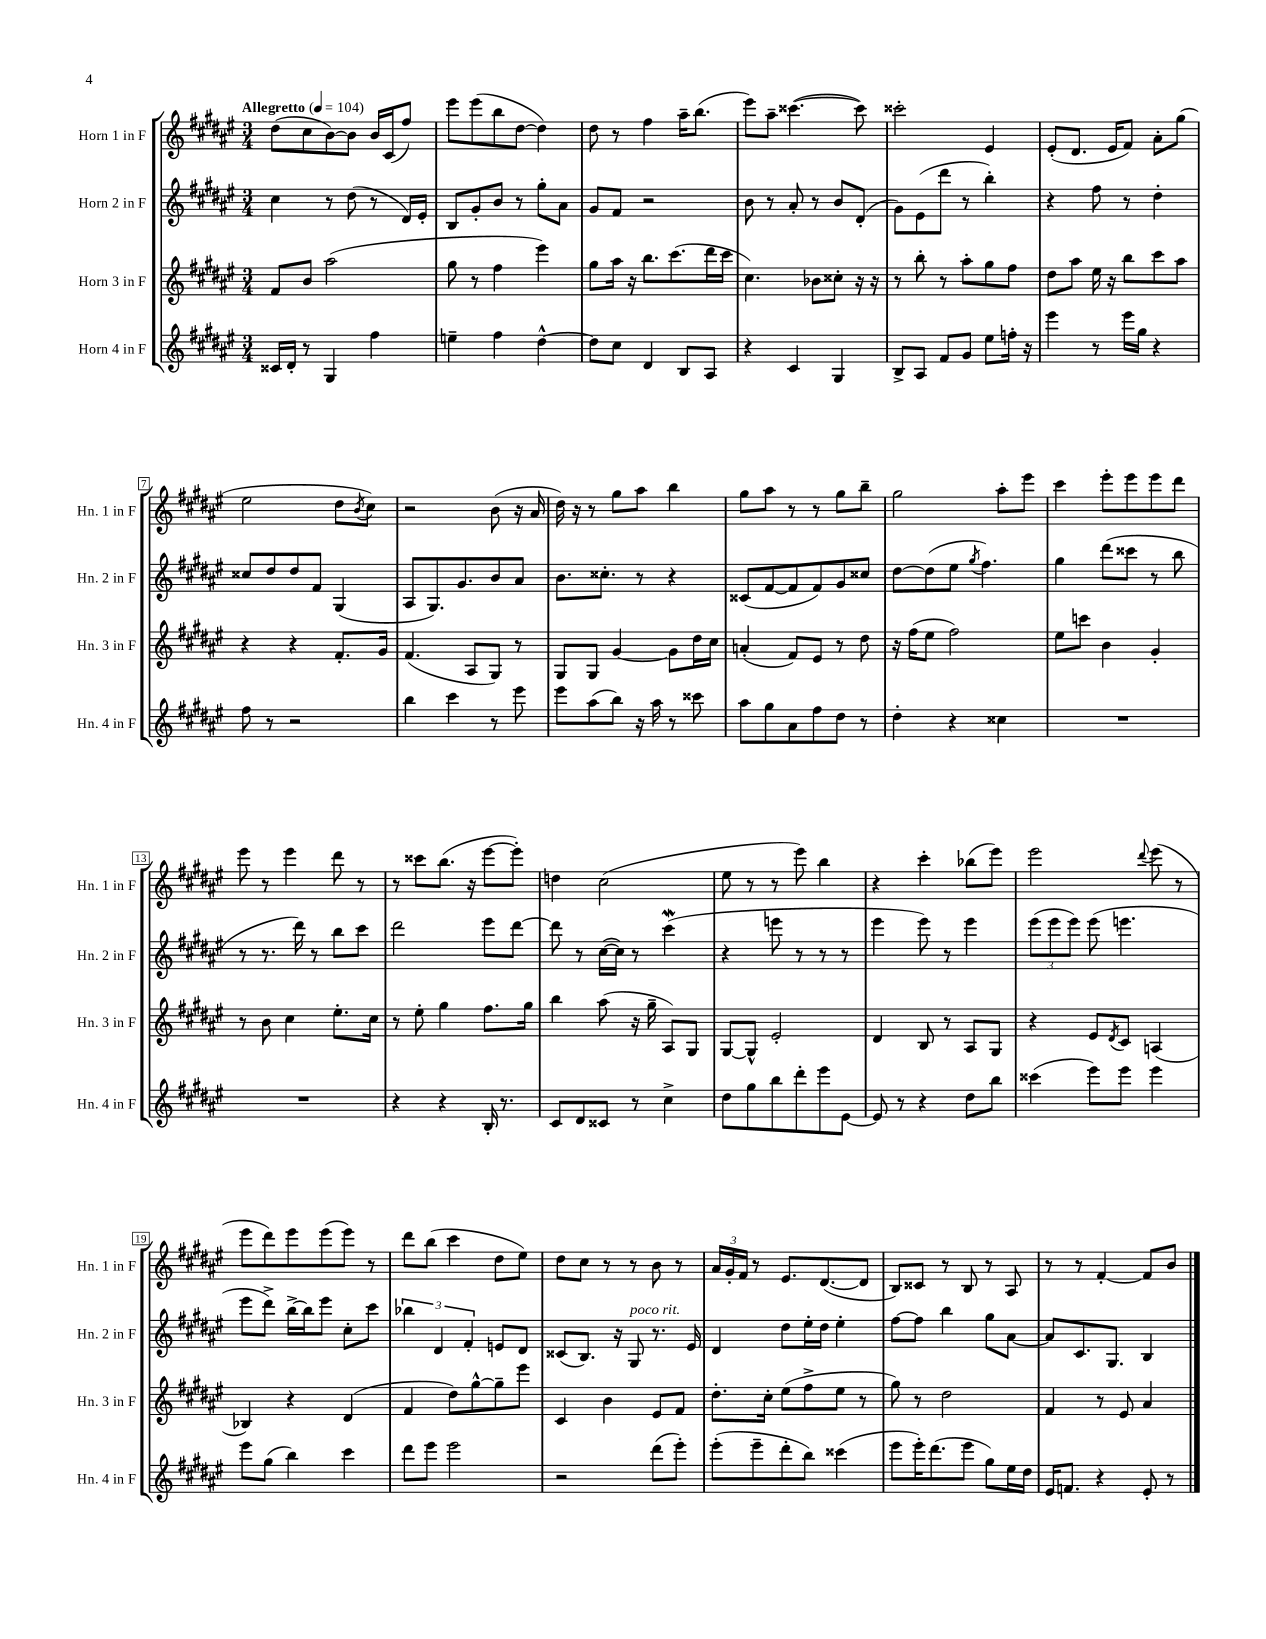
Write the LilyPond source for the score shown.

<<
\new StaffGroup <<
\new Staff = "s0" \with { instrumentName = "Horn 1 in F" shortInstrumentName = "Hn. 1 in F" } {
    \clef treble \key fis \major \numericTimeSignature \time 3/4 \tempo "Allegretto" 4 = 104
    dis''8( cis''8 b'8~) b'8 b'16 cis'16( fis''8) |
    eis'''8 eis'''8( b''8 dis''8~ dis''4) |
    dis''8 r8 fis''4 ais''16-- b''8.( |
    eis'''8) ais''8-- cisis'''4.~( cisis'''8) |
    cisis'''2-. eis'4 |
    eis'8-.( dis'8. eis'16 fis'8) ais'8-. gis''8( |
    eis''2 dis''8 \acciaccatura { b'8 } cis''8) |
    r2 b'8( r16 ais'16 |
    dis''16) r16 r8 gis''8 ais''8 b''4 |
    gis''8 ais''8 r8 r8 gis''8 b''8-- |
    gis''2 ais''8-. eis'''8 |
    cis'''4 eis'''8-. eis'''8 eis'''8 dis'''8 |
    eis'''8 r8 eis'''4 dis'''8 r8 |
    r8 cisis'''8 b''8.( r16 eis'''8~ eis'''8-.) |
    d''4 cis''2( |
    eis''8 r8 r8 eis'''8) b''4 |
    r4 cis'''4-. bes''8( eis'''8) |
    eis'''2 \appoggiatura { dis'''8 } eis'''8( r8 |
    eis'''8 dis'''8) eis'''8 eis'''8( eis'''8) r8 |
    dis'''8 b''8( cis'''4 dis''8 eis''8) |
    dis''8 cis''8 r8 r8 b'8 r8 |
    \tuplet 3/2 { ais'16 gis'16-. fis'16 } r8 eis'8. dis'8.~( dis'8 |
    b8) cisis'8 r8 b8 r8 ais8 |
    r8 r8 fis'4~-. fis'8 b'8 \bar "|." |
}
\new Staff = "s1" \with { instrumentName = "Horn 2 in F" shortInstrumentName = "Hn. 2 in F" } {
    \clef treble \key fis \major \numericTimeSignature \time 3/4
    cis''4 r8 dis''8( r8 dis'16) eis'16-. |
    b8 gis'8-. b'8 r8 gis''8-. ais'8 |
    gis'8 fis'8 r2 |
    b'8 r8 ais'8-. r8 b'8 dis'8-.( |
    gis'8) eis'8( dis'''8 r8 b''4-.) |
    r4 fis''8 r8 dis''4-. |
    cisis''8 dis''8 dis''8 fis'8 gis4( |
    ais8 gis8.) gis'8. b'8 ais'8 |
    b'8. cisis''8.-. r8 r4 |
    cisis'8( fis'8~ fis'8 fis'8) gis'8 cisis''8 |
    dis''8~ dis''8( eis''8 \acciaccatura { gis''8 } fis''4.) |
    gis''4 dis'''8( cisis'''8 r8 b''8 |
    r8 r8. dis'''16) r8 b''8 cis'''8 |
    dis'''2 eis'''8 dis'''8~ |
    dis'''8 r8 cis''16~( cis''16) r8 cis'''4\mordent( |
    r4 e'''8 r8 r8 r8 |
    eis'''4 eis'''8) r8 eis'''4 |
    \tuplet 3/2 { eis'''8( eis'''8 eis'''8) } eis'''8( e'''4. |
    eis'''8 dis'''8->) b''16~-> b''16 eis'''8 cis''8-. cis'''8 |
    \tuplet 3/2 { bes''4 dis'4 fis'4-. } e'8 dis'8 |
    cisis'8( b8.) r16 gis8^\markup { \italic "poco rit." } r8. eis'16 |
    dis'4 dis''8 eis''16-. dis''16 eis''4-. |
    fis''8~ fis''8 b''4 gis''8 ais'8~ |
    ais'8 cis'8. gis8. b4 \bar "|." |
}
\new Staff = "s2" \with { instrumentName = "Horn 3 in F" shortInstrumentName = "Hn. 3 in F" } {
    \clef treble \key fis \major \numericTimeSignature \time 3/4
    fis'8 b'8 ais''2( |
    gis''8 r8 fis''4 eis'''4) |
    gis''8 ais''16 r16 b''8. cis'''8.( dis'''16 cis'''16 |
    cis''4.) bes'8 cisis''8-. r16 r16 |
    r8 b''8-. r8 ais''8-. gis''8 fis''8 |
    dis''8 ais''8 eis''16 r16 b''8 cis'''8 ais''8 |
    r4 r4 fis'8.-. gis'16 |
    fis'4.( ais8 gis8) r8 |
    gis8 gis8 gis'4~ gis'8 dis''16 cis''16 |
    a'4-.( fis'8) eis'8 r8 dis''8 |
    r16 fis''16( eis''8 fis''2) |
    eis''8 c'''8 b'4 gis'4-. |
    r8 b'8 cis''4 eis''8.-. cis''16 |
    r8 eis''8-. gis''4 fis''8. gis''16 |
    b''4 ais''8( r16 gis''16-- ais8) gis8 |
    gis8~ gis8-^ eis'2-. |
    dis'4 b8 r8 ais8 gis8 |
    r4 eis'8 \acciaccatura { dis'8 } cis'8 a4( |
    bes4) r4 dis'4( |
    fis'4 dis''8) gis''8~-^ gis''8-- eis'''8 |
    cis'4 b'4 eis'8 fis'8 |
    dis''8.-. cis''16-. eis''8( fis''8-> eis''8 r8 |
    gis''8) r8 dis''2 |
    fis'4 r8 eis'8 ais'4 \bar "|." |
}
\new Staff = "s3" \with { instrumentName = "Horn 4 in F" shortInstrumentName = "Hn. 4 in F" } {
    \clef treble \key fis \major \numericTimeSignature \time 3/4
    cisis'16 dis'16-. r8 gis4 fis''4 |
    e''4-- fis''4 dis''4~-^ |
    dis''8 cis''8 dis'4 b8 ais8 |
    r4 cis'4 gis4 |
    b8-> ais8 fis'8 gis'8 eis''8 f''16-. r16 |
    eis'''4 r8 eis'''16 gis''16 r4 |
    fis''8 r8 r2 |
    b''4 cis'''4 r8 eis'''8 |
    eis'''8 ais''8( b''8) r16 ais''16 r8 cisis'''8 |
    ais''8 gis''8 ais'8 fis''8 dis''8 r8 |
    dis''4-. r4 cisis''4 |
    R2. |
    R2. |
    r4 r4 b16-. r8. |
    cis'8 dis'8 cisis'8 r8 cis''4-> |
    dis''8 gis''8 b''8 dis'''8-. eis'''8 eis'8~ |
    eis'8 r8 r4 dis''8 b''8 |
    cisis'''4( eis'''8) eis'''8 eis'''4 |
    eis'''8 gis''8( b''4) cis'''4 |
    dis'''8 eis'''8 eis'''2 |
    r2 dis'''8( eis'''8-.) |
    eis'''8-.( eis'''8-- dis'''8-. b''8) cisis'''4( |
    eis'''8 eis'''16-.) dis'''8.( eis'''8 gis''8) eis''16 dis''16 |
    eis'16 f'8. r4 eis'8-. r8 \bar "|." |
}
>>
>>
\layout { \context { \Score \override BarNumber.stencil = #(make-stencil-boxer 0.1 0.3 ly:text-interface::print) } }
